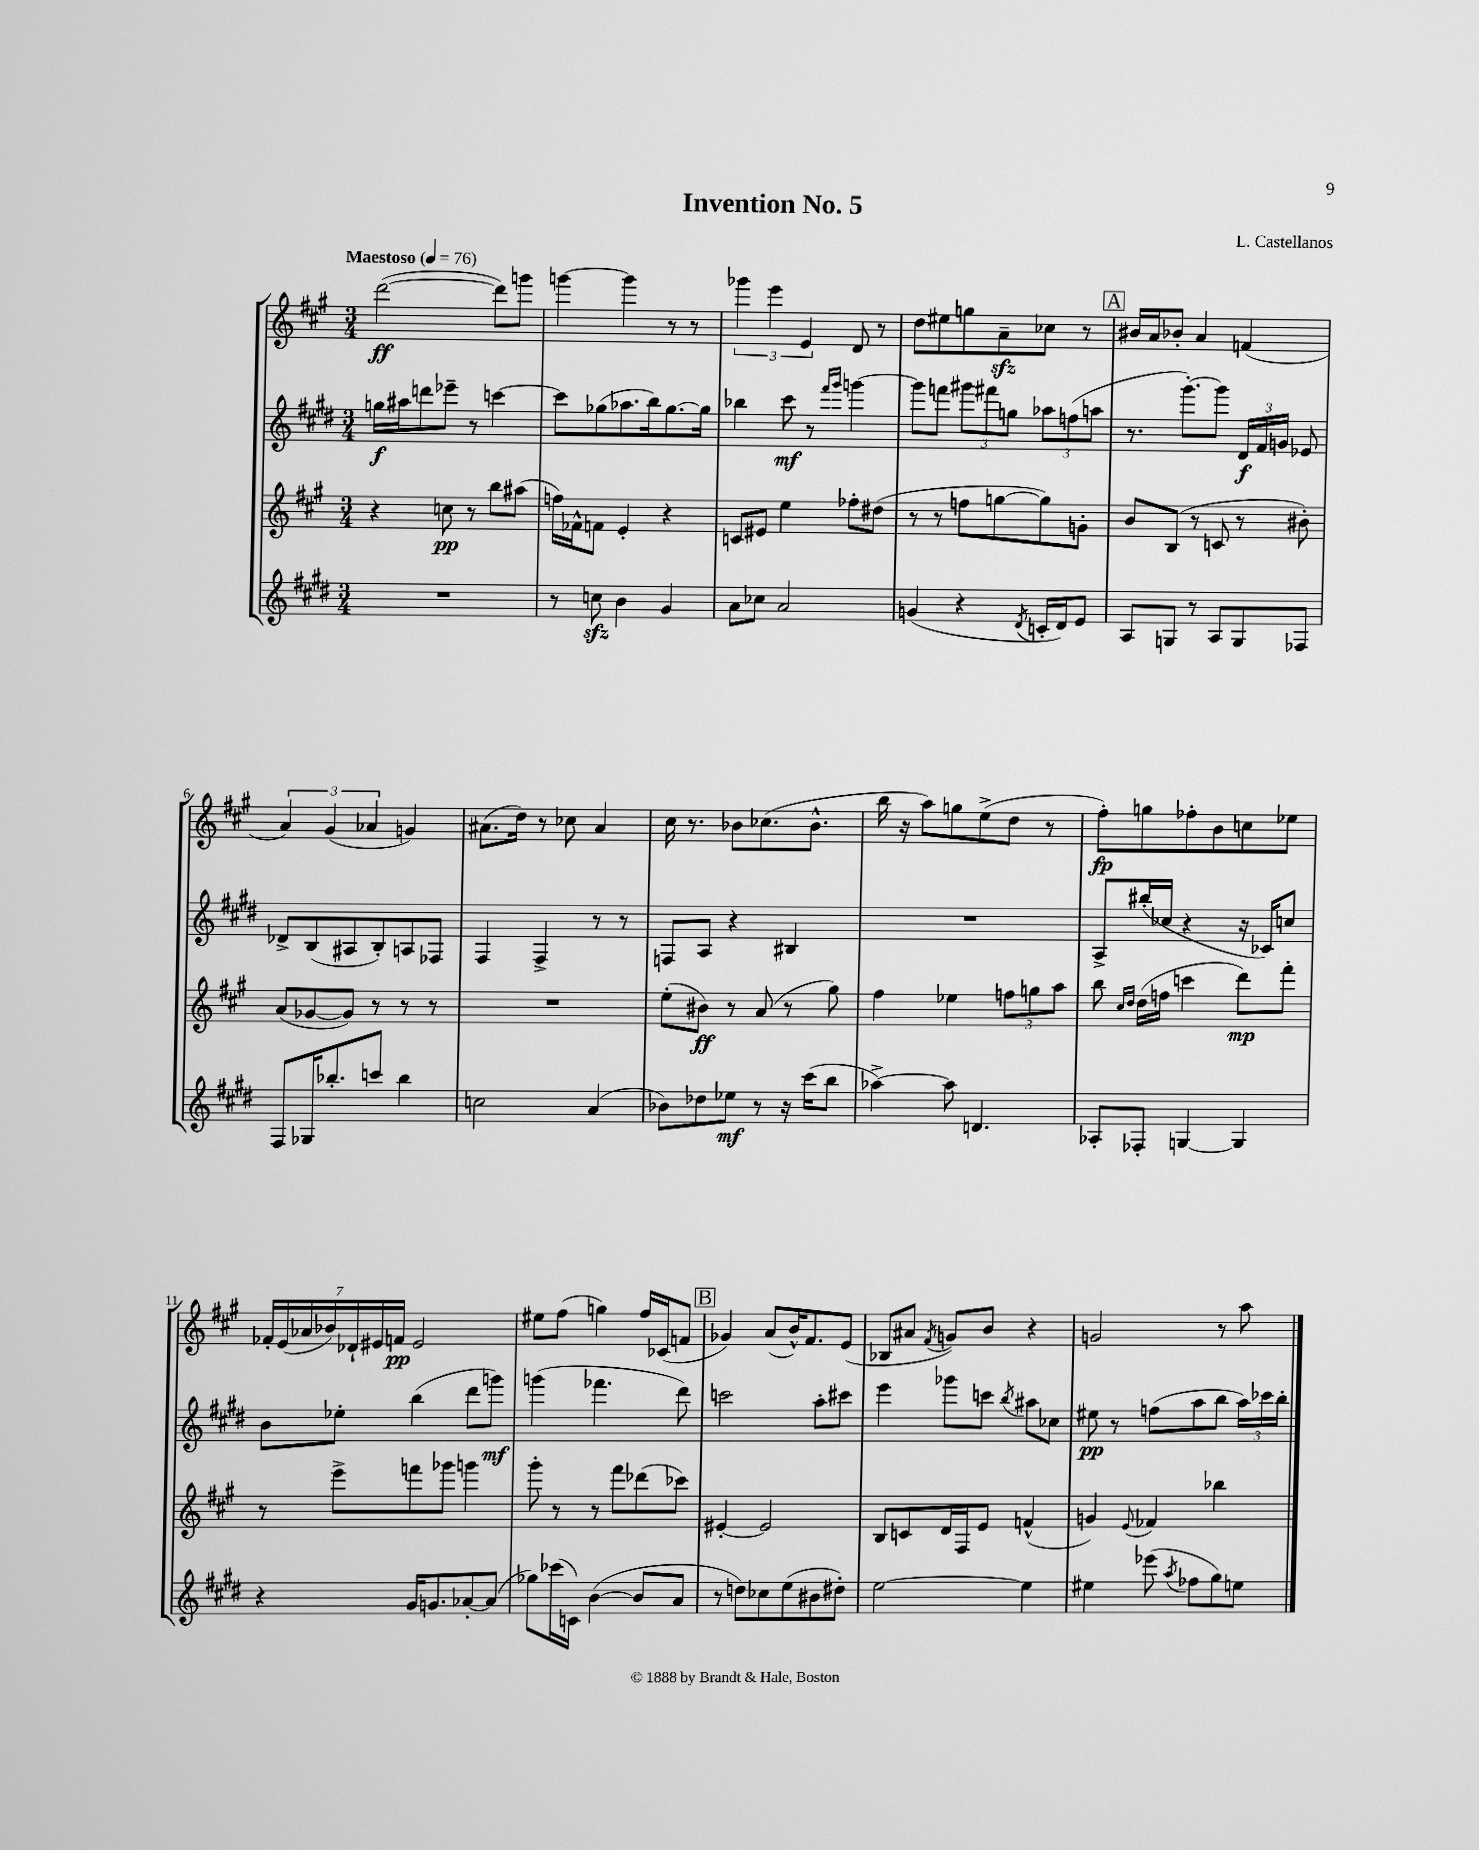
\header { title = "Invention No. 5" composer = "L. Castellanos" }
<<
\new StaffGroup <<
\new Staff = "s0" {
    \clef treble \key a \major \numericTimeSignature \time 3/4 \tempo "Maestoso" 4 = 76
    \autoBeamOff d'''2~\ff( d'''8[) g'''8] |
    g'''4~ g'''4 r8 r8 |
    \tuplet 3/2 { ges'''4 e'''4 e'4 } d'8 r8 |
    d''8[ eis''8 g''8 a'8--\sfz ces''8] r8 |
    \mark \markup { \box "A" } bis'16[ a'16 bes'8]-. a'4 f'4( |
    \tuplet 3/2 { a'4) gis'4( aes'4 } g'4) |
    ais'8.[( d''16]) r8 ces''8 ais'4 |
    cis''16 r8. bes'8[ ces''8.( bes'8.]-^ |
    b''16 r16 a''8[) g''8 e''8->( d''8] r8 |
    fis''8[-.\fp) g''8 fes''8-. b'8 c''8 ees''8] |
    \tuplet 7/4 { fes'16[-. e'16( aes'16 bes'16) des'16-! eis'16 f'16]\pp } eis'2 |
    eis''8[ fis''8]( g''4) fis''16[ ces'16( f'8] |
    \mark \markup { \box "B" } ges'4) a'8[( b'16-^) fis'8. e'8]( |
    bes8[ ais'8] \acciaccatura { fis'8 } g'8[) b'8] r4 |
    g'2 r8 a''8 \bar "|." |
}
\new Staff = "s1" {
    \clef treble \key e \major \numericTimeSignature \time 3/4
    \autoBeamOff g''16[\f ais''16 d'''8 ees'''8]-- r8 c'''4~ |
    c'''8[ ges''8( aes''8. b''16) ges''8.~ ges''16] |
    bes''4 cis'''8\mf r8 \grace { fis'''16[ gis'''16] } g'''4~ |
    g'''8[ f'''8] \tuplet 3/2 { gis'''8[ fis'''8 g''8] } \tuplet 3/2 { aes''8[ f''8( a''8] } |
    \mark \markup { \box "A" } r8. gis'''8.[~-.) gis'''8] \tuplet 3/2 { dis'16[\f fis'16 g'16] } ees'8 |
    des'8[-> b8( ais8 b8-.) a8 fes8] |
    fis4 fis4-> r8 r8 |
    f8[ a8] r4 bis4 |
    R2. |
    a8[-> bis''16-.( ces''16] r4 r16 ces'16[) c''8] |
    b'8[ ees''8]-. b''4( dis'''8[ g'''8]\mf) |
    g'''4( fes'''4. dis'''8) |
    \mark \markup { \box "B" } c'''2 a''8[-. cis'''8] |
    e'''4 ges'''8[ c'''8] \acciaccatura { b''8 } ais''8[ ces''8] |
    eis''8\pp r8 f''8[( a''8 b''8] \tuplet 3/2 { a''16[) ces'''16 b''16]-. } \bar "|." |
}
\new Staff = "s2" {
    \clef treble \key a \major \numericTimeSignature \time 3/4
    \autoBeamOff r4 c''8\pp r8 b''8[ ais''8]( |
    f''16[) fes'16-^ f'8] e'4-. r4 |
    c'8[ eis'8] e''4 fes''8[-. dis''8]( |
    r8 r8 f''8[ g''8~ g''8) g'8]-. |
    \mark \markup { \box "A" } b'8[ b8]( r8 c'8 r8 bis'8-.) |
    a'8[( ges'8~ ges'8]) r8 r8 r8 |
    R2. |
    e''8[-.( bis'8]\ff) r8 a'8( r8 gis''8) |
    fis''4 ees''4 \tuplet 3/2 { f''8[ g''8 a''8] } |
    b''8 \grace { cis''16[ d''16] } d''16[( f''16] c'''4 d'''8[\mp) fis'''8]-. |
    r8 e'''8[-> f'''8 ges'''8] g'''4 |
    gis'''8-. r8 r8 fis'''8[ des'''8( ces'''8]) |
    \mark \markup { \box "B" } eis'4~-. eis'2 |
    b8[ c'8 d'16 fis16 e'8] f'4-^( |
    g'4) \appoggiatura { e'8 } fes'4 bes''4 \bar "|." |
}
\new Staff = "s3" {
    \clef treble \key e \major \numericTimeSignature \time 3/4
    \autoBeamOff R2. |
    r8 c''8\sfz b'4 gis'4 |
    a'8[ ces''8] a'2 |
    g'4( r4 \acciaccatura { dis'8 } c'16[-. dis'16) e'8] |
    \mark \markup { \box "A" } a8[ g8] r8 a8[ g8 fes8] |
    fis8[ ges16 bes''8.-. c'''8] bes''4 |
    c''2 a'4( |
    bes'8[) des''8 ees''8]\mf r8 r16 cis'''16[( b''8] |
    aes''4~->) aes''8 d'4. |
    aes8[-. fes8]-. g4~ g4 |
    r4 gis'16[ g'8. aes'8~-. aes'8]( |
    ges''8[) ces'''16( c'16]) b'4~( b'8[ a'8] |
    \mark \markup { \box "B" } r8 d''8[) ces''8 e''8( bis'8 dis''8]-.) |
    e''2~ e''4 |
    eis''4 ees'''8( \acciaccatura { a''8 } fes''8[ gis''8) e''8] \bar "|." |
}
>>
>>
